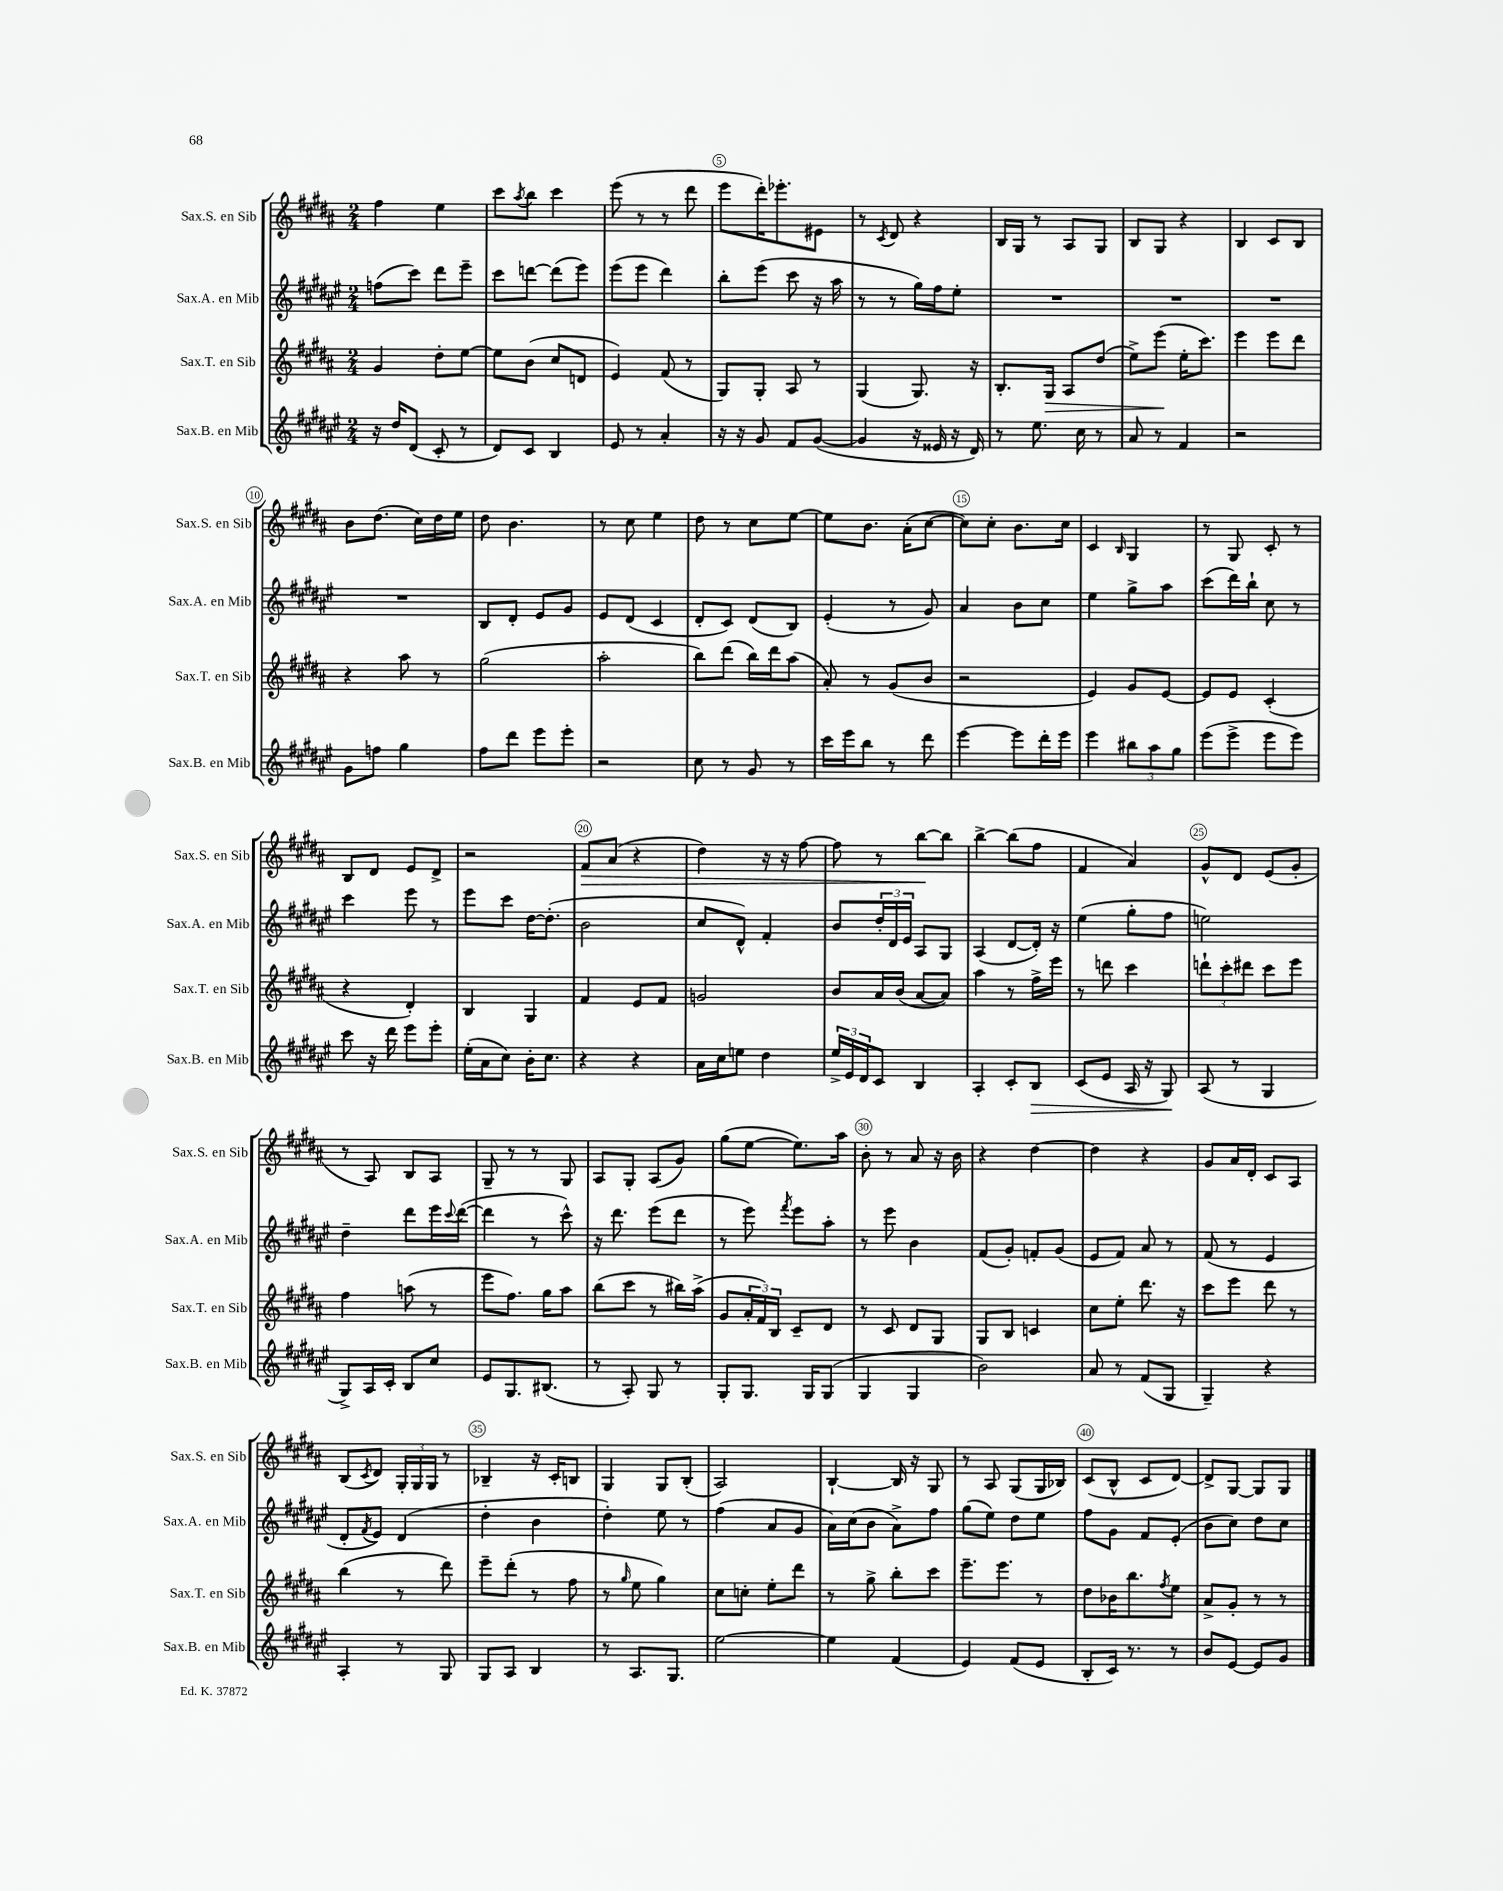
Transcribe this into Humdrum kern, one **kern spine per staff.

**kern	**dynam	**kern	**dynam	**kern	**kern	**dynam
*part4	*part4	*part3	*part3	*part2	*part1	*part1
*staff4	*staff4	*staff3	*staff3	*staff2	*staff1	*staff1
*I"Sax.B. en Mib	*	*I"Sax.T. en Sib	*	*I"Sax.A. en Mib	*I"Sax.S. en Sib	*
*I'Sax.B. en Mib	*	*I'Sax.T. en Sib	*	*I'Sax.A. en Mib	*I'Sax.S. en Sib	*
*clefG2	*	*clefG2	*	*clefG2	*clefG2	*
*k[f#c#g#d#a#e#]	*	*k[f#c#g#d#a#]	*	*k[f#c#g#d#a#e#]	*k[f#c#g#d#a#]	*
*M2/4	*	*M2/4	*	*M2/4	*M2/4	*
=2	=2	=2	=2	=2	=2	=2
16r	.	4g#/	.	(8ffn\L	4ff#\	.
16dd#/KL	.	.	.	.	.	.
(8d#/J	.	.	.	8ccc#\J)	.	.
8c#'/	.	8dd#'\L	.	8ddd#\L	4ee\	.
8r	.	[8ee\J	.	8eee#~\J	.	.
=3	=3	=3	=3	=3	=3	=3
8d#/L)	.	8ee\L]	.	8ccc#\L	8ccc#\L	.
.	.	.	.	.	8qaa#/	.
8c#/J	.	(8b\J	.	[8dddn\J	8bb\J	.
4B/	.	8cc#/L	.	(8ddd\L]	4ccc#\	.
.	.	8dn/J	.	8eee#\J)	.	.
=4	=4	=4	=4	=4	=4	=4
8e#/	.	4e/)	.	(8eee#\L	(8eee\	.
8r	.	.	.	8eee#\J	8r	.
4a#'/	.	(8f#/	.	4ddd#\)	8r	.
.	.	8r	.	.	8ddd#\	.
=5	=5	=5	=5	=5	=5	=5
16r	.	8G#/L)	.	8bb'\L	8eee\L	.
16r	.	.	.	.	.	.
8g#/	.	8G#'/J	.	(8eee#\J	16ddd#'\K)	.
.	.	.	.	.	8.eee-X'\	.
8f#/L	.	8A#/	.	8ccc#\	.	.
([8g#/J	.	8r	.	16r	8e#X\J	.
.	.	.	.	16aa#\	.	.
=6	=6	=6	=6	=6	=6	=6
4g#/]	.	(4G#/	.	8r	8r	.
.	.	.	.	.	8qc#/	.
.	.	.	.	8r	8d#/	.
16r	.	8.G#/)	.	16gg#\LL)	4r	.
16e##X/	.	.	.	16ff#\J	.	.
16r	.	.	.	8ee#'\J	.	.
16d#/)	.	16r	.	.	.	.
=7	=7	=7	=7	=7	=7	=7
8r	.	8.B'/L	.	2r	16B/LL	.
.	.	.	.	.	16G#/JJ	.
8.ee#\	.	.	.	.	8r	.
!	!	!	!LO:HP:b	!	!	!
.	.	16G#/Jk	>	.	.	.
.	.	8A#/L	.	.	8A#/L	.
16cc#\	.	.	.	.	.	.
8r	.	(8dd#/J	.	.	8G#/J	.
=8	=8	=8	=8	=8	=8	=8
8a#/	.	8ee^\L)	.	2r	8B/L	.
8r	.	(8eee\J	.	.	8G#/J	.
4f#/	.	16ee'\KL	]	.	4r	.
.	.	8.ccc#\J)	.	.	.	.
=9	=9	=9	=9	=9	=9	=9
2r	.	4eee\	.	2r	4B/	.
.	.	8eee\L	.	.	8c#/L	.
.	.	8ddd#\J	.	.	8B/J	.
!!LO:LB:g=z
=10	=10	=10	=10	=10	=10	=10
8g#\L	.	4r	.	2r	8b\L	.
8ffn\J	.	.	.	.	(8.dd#\J	.
4gg#\	.	8aa#\	.	.	.	.
.	.	.	.	.	16cc#\LL)	.
.	.	8r	.	.	16dd#\	.
.	.	.	.	.	16ee\JJ	.
=11	=11	=11	=11	=11	=11	=11
8ff#\L	.	(2gg#\	.	8B/L	8dd#\	.
8ddd#\J	.	.	.	8d#'/J	4.b\	.
8eee#\L	.	.	.	8e#/L	.	.
8eee#'\J	.	.	.	8g#/J	.	.
=12	=12	=12	=12	=12	=12	=12
2r	.	2aa#'\	.	8e#/L	8r	.
.	.	.	.	(8d#/J	8cc#\	.
.	.	.	.	4c#/	4ee\	.
=13	=13	=13	=13	=13	=13	=13
8cc#\	.	8bb\L)	.	8d#'/L	8dd#\	.
8r	.	(8ddd#\J	.	8c#/J)	8r	.
8g#/	.	16bb\LL)	.	(8d#/L	8cc#\L	.
.	.	16ddd#\J	.	.	.	.
8r	.	(8aa#\J	.	8B/J)	[8ee\J	.
=14	=14	=14	=14	=14	=14	=14
16ccc#\LL	.	8a#'/)	.	(4e#'/	8ee\L]	.
16eee#\J	.	.	.	.	.	.
8bb\J	.	8r	.	.	8.b\J	.
8r	.	(8g#/L	.	8r	.	.
.	.	.	.	.	(16a#'\KL	.
8ddd#\	.	8b/J	.	8g#/)	[8cc#\J	.
=15	=15	=15	=15	=15	=15	=15
[4eee#\	.	2r	.	4a#/	8cc#\L])	.
.	.	.	.	.	8cc#'\J	.
8eee#\L]	.	.	.	8b\L	8.b\L	.
16ddd#'\L	.	.	.	8cc#\J	.	.
16eee#\JJ	.	.	.	.	16cc#\Jk	.
=16	=16	=16	=16	=16	=16	=16
4eee#\	.	4e/)	.	4ee#\	4c#/	.
.	.	.	.	.	16qqB/	.
12bb#X\L	.	8g#/L	.	8gg#^\L	4G#/	.
12aa#\	.	.	.	.	.	.
.	.	[8e/J	.	8aa#\J	.	.
12gg#\J	.	.	.	.	.	.
=17	=17	=17	=17	=17	=17	=17
(8eee#\L	.	8e/L]	.	(8ccc#\L	8r	.
8eee#^\J	.	8e/J	.	16ddd#\L)	8G#/	.
.	.	.	.	16bb`\JJ	.	.
8eee#\L	.	(4c#'/	.	8cc#\	8c#'/	.
8eee#\J)	.	.	.	8r	8r	.
!!LO:LB:g=z
=18	=18	=18	=18	=18	=18	=18
8ccc#\	.	4r	.	4ccc#\	8B/L	.
16r	.	.	.	.	8d#/J	.
16ddd#\	.	.	.	.	.	.
8eee#\L	.	4d#'/)	.	8eee#\	8e/L	.
8eee#'\J	.	.	.	8r	8d#^/J	.
=19	=19	=19	=19	=19	=19	=19
(16ee#'\LL	.	4B/	.	8eee#\L	2r	.
16a#\J	.	.	.	.	.	.
8cc#\J)	.	.	.	8ccc#\J	.	.
16b'\KL	.	4G#/	.	[16dd#\KL	.	.
8.cc#\J	.	.	.	(8.dd#'\J]	.	.
=20	=20	=20	=20	=20	=20	=20
!	!	!	!	!	!	!LO:HP:b
4r	.	4f#/	.	2b\	8f#/L	>
.	.	.	.	.	(8a#/J	.
4r	.	8e/L	.	.	4r	.
.	.	8f#/J	.	.	.	.
=21	=21	=21	=21	=21	=21	=21
16a#\LL	.	2gn/	.	8cc#/L	4dd#\)	.
16cc#\J	.	.	.	.	.	.
8een\J	.	.	.	8d#^^/J)	.	.
4dd#\	.	.	.	4f#'/	16r	.
.	.	.	.	.	16r	.
.	.	.	.	.	[8ff#\	.
=22	=22	=22	=22	=22	=22	=22
24ee#^/LL	.	8b/L	.	8b/L	8ff#\]	.
24e#/	.	.	.	.	.	.
24d#/J	.	.	.	.	.	.
8c#/J	.	16a#/L	.	24dd#'/L	8r	.
.	.	.	.	24d#/	.	.
.	.	(16b/JJ	.	.	.	.
.	.	.	.	24e#/JJ	.	.
4B/	.	[8a#/L	.	8A#/L	[8bb\L	.
.	.	8a#/J])	.	8G#/J	8bb\J]	]
=23	=23	=23	=23	=23	=23	=23
4A#'/	.	4aa#\	.	(4A#/	[4bb^\	.
8c#'/L	.	8r	.	[8d#/L	(8bb\L]	.
!	!LO:HP:b	!	!	!	!	!
8B/J	>	16ff#^\LL	.	16d#'/Jk])	8ff#\J	.
.	.	16eee\JJ	.	16r	.	.
=24	=24	=24	=24	=24	=24	=24
(8c#/L	.	8r	.	(4ee#\	4f#/	.
8e#/J	.	8dddn\	.	.	.	.
16A#/	.	4ccc#\	.	8gg#'\L	4a#/)	.
16r	.	.	.	.	.	.
8G#/)	.	.	.	8ff#\J	.	.
.	]	.	.	.	.	.
=25	=25	=25	=25	=25	=25	=25
(8A#/	.	12dddn`\L	.	2een\)	8g#^^/L	.
.	.	12ccc#'\	.	.	.	.
8r	.	.	.	.	8d#/J	.
.	.	12ddd#X\J	.	.	.	.
4G#/	.	8ccc#\L	.	.	(8e/L	.
.	.	8eee\J	.	.	8g#'/J	.
!!LO:LB:g=z
=26	=26	=26	=26	=26	=26	=26
8G#^/L)	.	4ff#\	.	4dd#~\	8r	.
16A#/L	.	.	.	.	8A#/)	.
16c#'/JJ	.	.	.	.	.	.
8B/L	.	(8aan\	.	8ddd#\L	8B/L	.
8cc#/J	.	8r	.	16eee#\L	8A#/J	.
.	.	.	.	8qqccc#/	.	.
.	.	.	.	([16ddd#\JJ	.	.
=27	=27	=27	=27	=27	=27	=27
8e#/L	.	8eee\L	.	4ddd#\]	8G#~/	.
8.G#/	.	8.ff#\J)	.	.	8r	.
.	.	.	.	8r	8r	.
(8.B#X/J	.	16gg#\KL	.	.	.	.
.	.	8aa#\J	.	8ccc#^^\)	8G#/	.
=28	=28	=28	=28	=28	=28	=28
8r	.	(8bb\L	.	16r	8A#/L	.
.	.	.	.	8.ddd#\	.	.
8A#'/)	.	8ccc#\J	.	.	8G#'/J	.
8G#/	.	8r	.	(8eee#\L	(8A#/L	.
8r	.	16bb#X\LL)	.	8ddd#\J	8g#/J)	.
.	.	(16aa#^\JJ	.	.	.	.
=29	=29	=29	=29	=29	=29	=29
8G#'/L	.	8g#/L	.	8r	(8gg#\L	.
8.G#/J	.	24a#'/L	.	8eee#\)	[8ee\J	.
.	.	24f#/)	.	.	.	.
.	.	24B/JJ	.	.	.	.
.	.	.	.	8qfff#/	.	.
.	.	8c#~/L	.	8eee#\L	8.ee\L])	.
16G#/KL	.	.	.	.	.	.
(8G#/J	.	8d#/J	.	8aa#'\J	.	.
.	.	.	.	.	16aa#\Jk	.
=30	=30	=30	=30	=30	=30	=30
4G#/	.	8r	.	8r	8b'\	.
.	.	8c#/	.	8eee#\	8r	.
4G#/	.	8d#/L	.	4b\	8a#/	.
.	.	8G#/J	.	.	16r	.
.	.	.	.	.	16b\	.
=31	=31	=31	=31	=31	=31	=31
2b\)	.	8G#/L	.	(8f#/L	4r	.
.	.	8B/J	.	8g#'/J)	.	.
.	.	4cn/	.	8fn'/L	[4dd#\	.
.	.	.	.	(8g#/J	.	.
=32	=32	=32	=32	=32	=32	=32
8a#/	.	8cc#\L	.	8e#/L	4dd#\]	.
8r	.	8ee'\J	.	8f#/J)	.	.
(8f#/L	.	8.ddd#\	.	8a#/	4r	.
8G#/J	.	.	.	8r	.	.
.	.	16r	.	.	.	.
=33	=33	=33	=33	=33	=33	=33
4G#~/)	.	8ccc#\L	.	(8f#/	8g#/L	.
.	.	8eee\J	.	8r	16a#/L	.
.	.	.	.	.	16d#'/JJ	.
4r	.	8ddd#\	.	4e#/	8c#/L	.
.	.	8r	.	.	8A#/J	.
!!LO:LB:g=z
=34	=34	=34	=34	=34	=34	=34
4A#'/	.	(4bb\	.	8d#'/L	(8B/L	.
.	.	.	.	8qf#/	8qc#/	.
.	.	.	.	8e#/J)	8d#/J)	.
8r	.	8r	.	(4d#/	24G#'/LL	.
.	.	.	.	.	24G#/	.
.	.	.	.	.	24G#/JJ	.
8G#/	.	8ddd#\)	.	.	8r	.
=35	=35	=35	=35	=35	=35	=35
8G#/L	.	8eee~\L	.	4dd#'\	4B-X~/	.
8A#/J	.	(8ddd#'\J	.	.	.	.
4B/	.	8r	.	4b\	16r	.
.	.	.	.	.	16c#'/KL	.
.	.	8ff#\	.	.	8Bn/J	.
=36	=36	=36	=36	=36	=36	=36
8r	.	8r	.	4dd#'\)	4G#/	.
.	.	16qqgg#/	.	.	.	.
8.A#/L	.	8ee\	.	.	.	.
.	.	4gg#\)	.	8ee#\	8G#/L	.
8.G#/J	.	.	.	.	.	.
.	.	.	.	8r	(8B'/J	.
=37	=37	=37	=37	=37	=37	=37
[2ee#\	.	8cc#\L	.	(4ff#\	2A#/)	.
.	.	8ccn'\J	.	.	.	.
.	.	8ee'\L	.	8a#/L	.	.
.	.	8ddd#\J	.	8g#/J	.	.
=38	=38	=38	=38	=38	=38	=38
4ee#\]	.	8r	.	16a#\LL)	[4B`/	.
.	.	.	.	(16cc#\J	.	.
.	.	8gg#^\	.	8b\J	.	.
(4f#/	.	8bb'\L	.	8a#^\L)	16B/]	.
.	.	.	.	.	16r	.
.	.	8ccc#\J	.	8ff#\J	8G#/	.
=39	=39	=39	=39	=39	=39	=39
4e#/)	.	8.eee~\L	.	(8gg#\L	8r	.
.	.	.	.	8ee#\J)	8A#/	.
.	.	8.eee\J	.	.	.	.
(8f#/L	.	.	.	8dd#\L	(8G#/L	.
8e#/J	.	8r	.	8ee#\J	16G#/L	.
.	.	.	.	.	16B-X/JJ)	.
=40	=40	=40	=40	=40	=40	=40
8B'/L	.	8dd#\L	.	8ff#\L	(8c#/L	.
16c#/Jk)	.	16b-X\K	.	8g#\J	8B^^/J	.
8.r	.	8.bb\	.	.	.	.
.	.	.	.	8f#/L	8c#/L	.
.	.	8qff#/	.	.	.	.
8r	.	8ee\J	.	(8e#'/J	[8d#/J)	.
=41	=41	=41	=41	=41	=41	=41
8b/L	.	8a#^/L	.	8b\L	8d#^/L]	.
[8e#/J	.	8g#'/J	.	8cc#\J)	[8G#/J	.
8e#/L]	.	8r	.	8dd#\L	8G#/L]	.
8g#/J	.	8r	.	8cc#\J	8G#/J	.
==	==	==	==	==	==	==
*-	*-	*-	*-	*-	*-	*-
